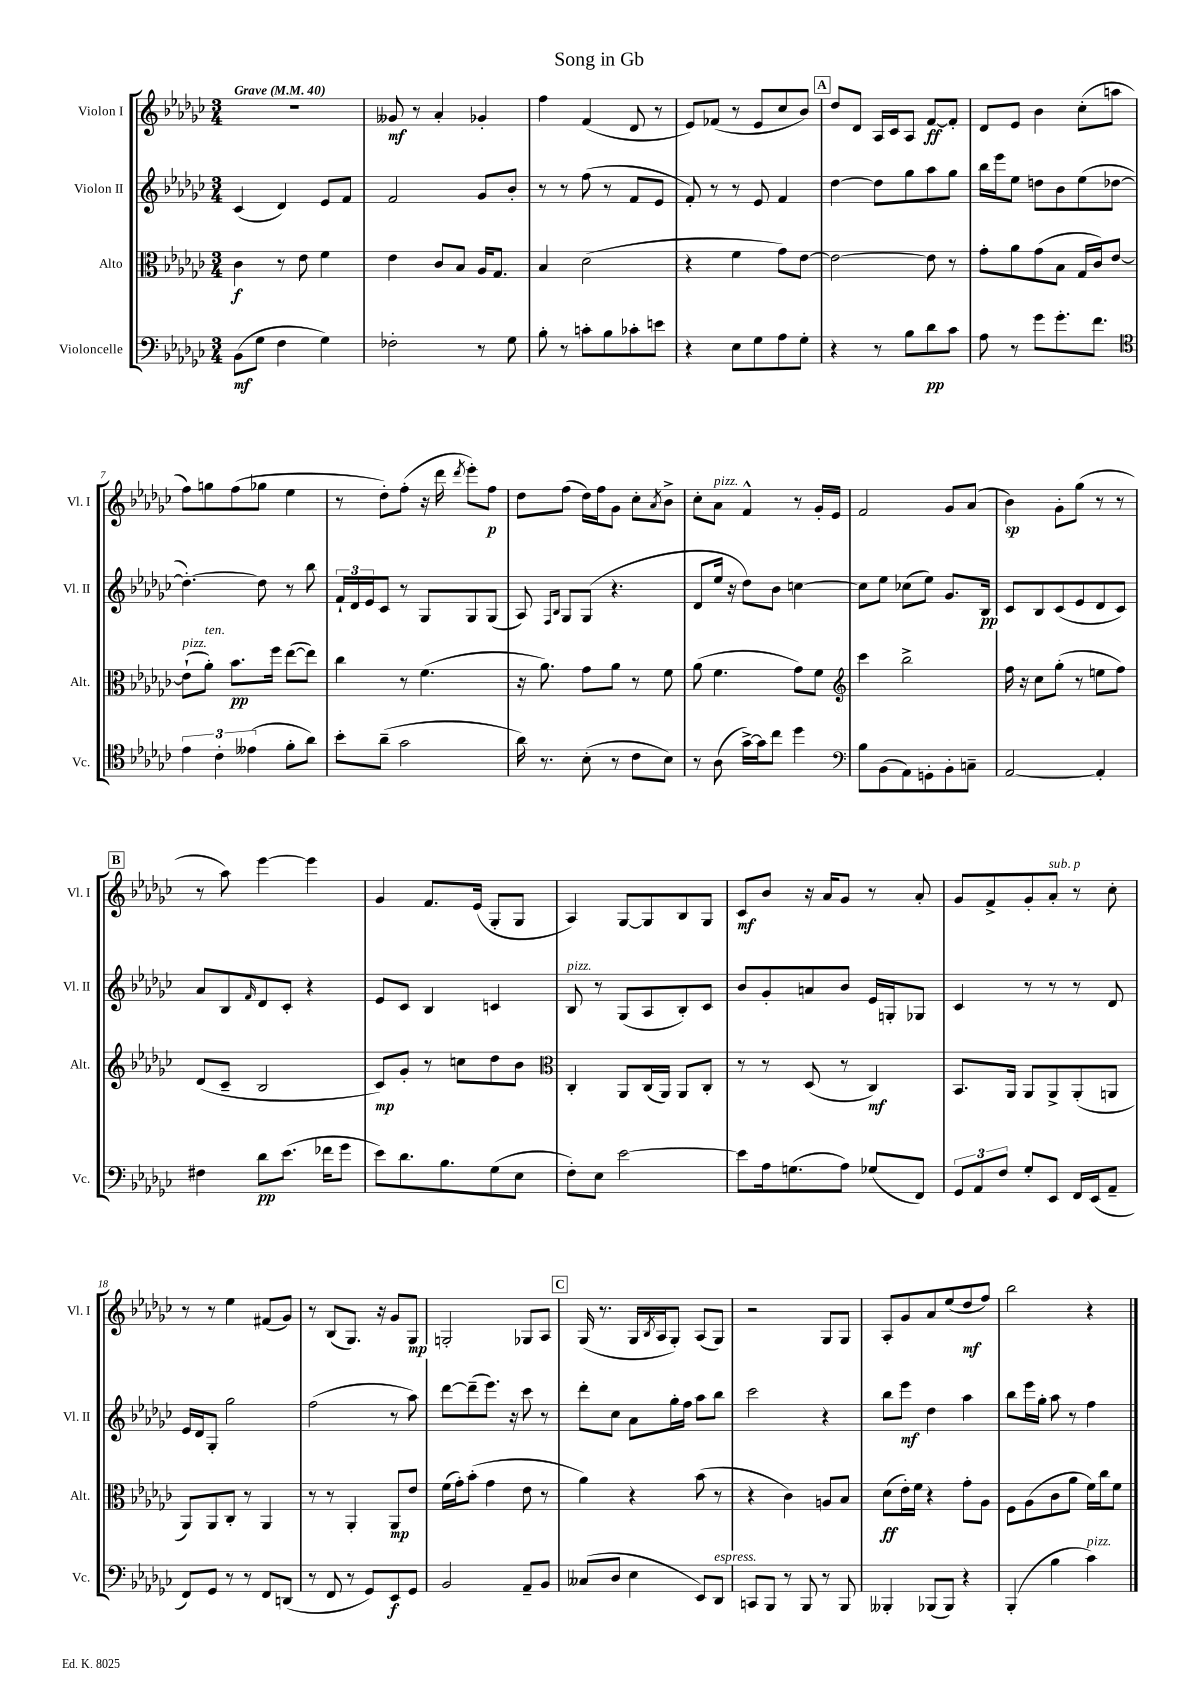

**kern	**dynam	**kern	**dynam	**kern	**dynam	**kern	**dynam
*part4	*part4	*part3	*part3	*part2	*part2	*part1	*part1
*staff4	*staff4	*staff3	*staff3	*staff2	*staff2	*staff1	*staff1
*I"Violoncelle	*	*I"Alto	*	*I"Violon II	*	*I"Violon I	*
*I'Vc.	*	*I'Alt.	*	*I'Vl. II	*	*I'Vl. I	*
*clefF4	*	*clefC3	*	*clefG2	*	*clefG2	*
*k[b-e-a-d-g-c-]	*	*k[b-e-a-d-g-c-]	*	*k[b-e-a-d-g-c-]	*	*k[b-e-a-d-g-c-]	*
*M3/4	*	*M3/4	*	*M3/4	*	*M3/4	*
*MM40	*	*MM40	*	*MM40	*	*MM40	*
=1	=1	=1	=1	=1	=1	=1	=1
!	!	!	!	!	!	!LO:TX:a:B:t=Grave	!
(8BB-\L	mf	4c-\	f	(4c-/	.	2.r	.
8G-\J	.	.	.	.	.	.	.
4F\	.	8r	.	4d-/)	.	.	.
.	.	8e-\	.	.	.	.	.
4G-\)	.	4f\	.	8e-/L	.	.	.
.	.	.	.	8f/J	.	.	.
=2	=2	=2	=2	=2	=2	=2	=2
2F-X'\	.	4e-\	.	2f/	.	8g--X/	mf
.	.	.	.	.	.	8r	.
.	.	8c-/L	.	.	.	4a-'/	.
.	.	8B-/J	.	.	.	.	.
8r	.	16A-/KL	.	8g-/L	.	4g-X'/	.
.	.	8.G-/J	.	.	.	.	.
8G-\	.	.	.	8b-'/J	.	.	.
=3	=3	=3	=3	=3	=3	=3	=3
8B-'\	.	4B-/	.	8r	.	4ff\	.
8r	.	.	.	8r	.	.	.
8cn'\L	.	(2d-\	.	(8ff\	.	(4f/	.
8B-\	.	.	.	8r	.	.	.
8c-X'\	.	.	.	8f/L	.	8d-/	.
8en\J	.	.	.	8e-/J	.	8r	.
=4	=4	=4	=4	=4	=4	=4	=4
4r	.	4r	.	8f'/)	.	8e-/L)	.
.	.	.	.	8r	.	(8f-X/J	.
8E-\L	.	4f\	.	8r	.	8r	.
8G-\	.	.	.	8e-/	.	8e-/L	.
8A-\	.	8g-\L)	.	4f/	.	8cc-/	.
8G-'\J	.	[8e-\J	.	.	.	8b-/J)	.
!!LO:REH:place=s1:t=A
=5	=5	=5	=5	=5	=5	=5	=5
4r	.	2e-\_	.	[4dd-\	.	8dd-/L	.
.	.	.	.	.	.	8d-/J	.
8r	.	.	.	8dd-\L]	.	16A-/LL	.
.	.	.	.	.	.	16c-/J	.
8B-\L	.	.	.	8gg-\	.	8A-/J	.
8d-\	pp	8e-\]	.	8aa-\	.	[8f/L	ff
8c-\J	.	8r	.	8gg-\J	.	8f'/J]	.
=6	=6	=6	=6	=6	=6	=6	=6
8A-\	.	8g-'\L	.	16bb-\LL	.	8d-/L	.
.	.	.	.	16eee-\J	.	.	.
8r	.	8a-\	.	8ee-\J	.	8e-/J	.
8g-\L	.	(8g-\	.	8ddn\L	.	4b-\	.
8.g-'\	.	8B-\J	.	8b-\	.	.	.
.	.	16G-/LL	.	(8ee-\	.	(8cc-'\L	.
8.f\J	.	16c-/J)	.	.	.	.	.
.	.	[8e-/J	.	[8dd-X\J	.	8aan\J	.
!!LO:LB:g=z
=7	=7	=7	=7	=7	=7	=7	=7
*clefC4	*	*	*	*	*	*	*
!	!	!LO:TX:a:i:t=pizz.	!	!	!	!	!
6e-\	.	(8e-`\L]	.	4.dd-'\_)	.	8ff\L)	.
!	!	!LO:TX:a:i:t=ten.	!	!	!	!	!
.	.	8a-'\J)	.	.	.	8ggn\	.
6c-'\	.	.	.	.	.	.	.
.	.	8.b-\L	pp	.	.	(8ff\	.
(6e--X\	.	.	.	.	.	.	.
.	.	.	.	8dd-\]	.	8gg-X\J	.
.	.	16ff\Jk	.	.	.	.	.
8f'\L	.	([8ee-\L	.	8r	.	4ee-\	.
8a-\J)	.	8ee-\J])	.	8bb-\	.	.	.
=8	=8	=8	=8	=8	=8	=8	=8
8b-'\L	.	4cc-\	.	24f`/LL	.	8r	.
.	.	.	.	24d-/	.	.	.
.	.	.	.	24e-/J	.	.	.
(8a-~\J	.	.	.	8c-/J	.	8dd-'\L)	.
2g-\	.	8r	.	8r	.	(8ff'\J	.
.	.	(4.f\	.	8G-/L	.	16r	.
.	.	.	.	.	.	16ddd-\	.
.	.	.	.	.	.	8qddd-/	.
.	.	.	.	8G-/	.	8eee-'\L)	.
.	.	.	.	(8G-/J	.	8ff\J	p
=9	=9	=9	=9	=9	=9	=9	=9
16a-\)	.	16r	.	8A-/)	.	8dd-\L	.
8.r	.	8.a-\)	.	.	.	.	.
.	.	.	.	16qqF/LL	.	.	.
.	.	.	.	16qqB-/JJ	.	.	.
.	.	.	.	8G-/L	.	(8ff\J	.
(8B-'\	.	8g-\L	.	(8G-/J	.	16dd-\LL)	.
.	.	.	.	.	.	16ff\J	.
8r	.	8a-\J	.	4.r	.	8g-\J	.
8c-\L	.	8r	.	.	.	8cc-'\L	.
.	.	.	.	.	.	8qa-/	.
8B-\J)	.	8f\	.	.	.	8b-^\J	.
=10	=10	=10	=10	=10	=10	=10	=10
8r	.	(8a-\	.	8d-/L	.	8cc-'\L	.
!	!	!	!	!	!	!LO:TX:a:i:t=pizz.	!
(8A-\	.	4.f\	.	16ee-/Jk	.	8a-\J	.
.	.	.	.	16r	.	.	.
[16g-^\LL)	.	.	.	8dd-\L)	.	4f^^/	.
16g-\J]	.	.	.	.	.	.	.
8cc-\J	.	.	.	8b-\J	.	.	.
4dd-\	.	8g-\L)	.	[4ccn\	.	8r	.
.	.	8f\J	.	.	.	16g-'/LL	.
.	.	.	.	.	.	16e-/JJ	.
=11	=11	=11	=11	=11	=11	=11	=11
*clefF4	*	*clefG2	*	*	*	*	*
8B-\L	.	4ccc-\	.	8cc\L]	.	2f/	.
(8BB-\	.	.	.	8ee-\J	.	.	.
8AA-\)	.	2bb-^\	.	(8cc-X\L	.	.	.
8GGn'\	.	.	.	8ee-\J)	.	.	.
8BB-'\	.	.	.	8.g-/L	.	8g-/L	.
8Cn~\J	.	.	.	.	.	(8a-/J	.
.	.	.	.	16B-/Jk	pp	.	.
=12	=12	=12	=12	=12	=12	=12	=12
[2AA-/	.	16ff\	.	8c-/L	.	4b-\)	sp
.	.	16r	.	.	.	.	.
.	.	8cc-\L	.	8B-/	.	.	.
.	.	(8gg-'\J	.	(8c-/	.	8g-'\L	.
.	.	8r	.	8e-/	.	(8gg-\J	.
4AA-'/]	.	8een\L	.	8d-/	.	8r	.
.	.	8ff\J)	.	8c-/J)	.	8r	.
!!LO:LB:g=z
!!LO:REH:place=s1:t=B
=13	=13	=13	=13	=13	=13	=13	=13
4F#X\	.	(8d-/L	.	8a-/L	.	8r	.
.	.	8c-~/J	.	8B-/	.	8aa-\)	.
.	.	.	.	16qqf/	.	.	.
8d-\L	pp	2B-/	.	8d-/	.	[4eee-\	.
(8.e-\J	.	.	.	8c-'/J	.	.	.
.	.	.	.	4r	.	4eee-\]	.
16f-X\KL	.	.	.	.	.	.	.
8g-\J	.	.	.	.	.	.	.
=14	=14	=14	=14	=14	=14	=14	=14
8e-\L)	.	8c-/L)	mp	8e-/L	.	4g-/	.
8.d-\	.	8g-'/J	.	8c-/J	.	.	.
.	.	8r	.	4B-/	.	8.f/L	.
8.B-\	.	.	.	.	.	.	.
.	.	8ccn\L	.	.	.	.	.
.	.	.	.	.	.	(16e-/Jk	.
(8G-\	.	8dd-\	.	4cn/	.	8G-'/L	.
8E-\J	.	8b-\J	.	.	.	8G-/J	.
=15	=15	=15	=15	=15	=15	=15	=15
*	*	*clefC3	*	*	*	*	*
!	!	!	!	!LO:TX:a:i:t=pizz.	!	!	!
8F'\L)	.	4C-'/	.	8B-/	.	4A-/)	.
8E-\J	.	.	.	8r	.	.	.
[2e-\	.	8AA-/L	.	(8G-/L	.	[8G-/L	.
.	.	(16C-/L	.	8A-/	.	8G-/]	.
.	.	16AA-/JJ)	.	.	.	.	.
.	.	8AA-/L	.	8B-'/)	.	8B-/	.
.	.	8C-'/J	.	8c-/J	.	8G-/J	.
=16	=16	=16	=16	=16	=16	=16	=16
8e-\L]	.	8r	.	8b-/L	.	8c-/L	mf
16A-\k	.	8r	.	8g-'/	.	8b-/J	.
(8.Gn\	.	.	.	.	.	.	.
.	.	(8D-/	.	8an/	.	16r	.
.	.	.	.	.	.	16a-/KL	.
8A-\J)	.	8r	.	8b-/J	.	8g-/J	.
(8G-X/L	.	4C-/)	mf	16e-/LL	.	8r	.
.	.	.	.	16Gn'/J	.	.	.
8FF/J)	.	.	.	8G-X/J	.	8a-'/	.
=17	=17	=17	=17	=17	=17	=17	=17
12GG-/L	.	8.BB-/L	.	4c-/	.	8g-/L	.
12AA-/	.	.	.	.	.	.	.
.	.	.	.	.	.	8f^/	.
12F/J	.	.	.	.	.	.	.
.	.	16AA-/Jk	.	.	.	.	.
8G-'/L	.	8AA-/L	.	8r	.	8g-'/	.
!	!	!	!	!	!	!LO:TX:a:i:t=sub. p	!
8EE-/J	.	8AA-^/	.	8r	.	8a-'/J	.
16FF/LL	.	(8AA-'/	.	8r	.	8r	.
(16EE-/J	.	.	.	.	.	.	.
8AA-~/J	.	8AAn/J	.	8d-/	.	8cc-'\	.
!!LO:LB:g=z
=18	=18	=18	=18	=18	=18	=18	=18
8FF/L)	.	8AA-/L)	.	16e-/LL	.	8r	.
.	.	.	.	16d-/J	.	.	.
8GG-/J	.	8AA-/	.	8G-'/J	.	8r	.
8r	.	8C-'/J	.	2gg-\	.	4ee-\	.
8r	.	8r	.	.	.	.	.
8FF/L	.	4AA-/	.	.	.	(8f#X/L	.
(8DDn/J	.	.	.	.	.	8g-/J)	.
=19	=19	=19	=19	=19	=19	=19	=19
8r	.	8r	.	(2ff\	.	8r	.
8FF/	.	8r	.	.	.	(8B-/L	.
8r	.	4AA-'/	.	.	.	8.G-/J)	.
8GG-/L)	.	.	.	.	.	.	.
.	.	.	.	.	.	16r	.
8EE-/	f	8AA-/L	mp	8r	.	8g-/L	.
8GG-/J	.	8e-/J	.	8aa-\)	.	8G-/J	mp
=20	=20	=20	=20	=20	=20	=20	=20
2BB-/	.	(16f\LL	.	[8ddd-\L	.	2Gn'/	.
.	.	16g-'\J)	.	.	.	.	.
.	.	(8b-'\J	.	(8ddd-~\]	.	.	.
.	.	4g-\	.	8.eee-\J)	.	.	.
.	.	.	.	16r	.	.	.
8AA-~/L	.	8e-\	.	8ccc-\	.	8G-X/L	.
8BB-/J	.	8r	.	8r	.	8A-/J	.
!!LO:REH:place=s1:t=C
=21	=21	=21	=21	=21	=21	=21	=21
(8C--X/L	.	4a-\)	.	8ddd-'\L	.	(16G-/	.
.	.	.	.	.	.	8.r	.
8D-/J	.	.	.	8cc-\J	.	.	.
4E-\	.	4r	.	8a-\L	.	16G-/LL	.
.	.	.	.	.	.	8qB-/	.
.	.	.	.	.	.	16A-/J	.
.	.	.	.	16gg-'\L	.	8G-'/J)	.
.	.	.	.	16ff\JJ	.	.	.
8EE-/L)	.	(8b-\	.	8aa-\L	.	(8A-/L	.
!LO:TX:a:i:t=espress.	!	!	!	!	!	!	!
8DD-/J	.	8r	.	8bb-\J	.	8G-/J)	.
=22	=22	=22	=22	=22	=22	=22	=22
8CCn/L	.	4r	.	2ccc-\	.	2r	.
8BBB-/J	.	.	.	.	.	.	.
8r	.	4c-\)	.	.	.	.	.
8BBB-/	.	.	.	.	.	.	.
8r	.	8An/L	.	4r	.	8G-/L	.
8BBB-/	.	8B-/J	.	.	.	8G-/J	.
=23	=23	=23	=23	=23	=23	=23	=23
4BBB--X'/	.	(8d-\L	ff	8bb-\L	.	8A-'/L	.
.	.	16e-'\L)	.	8eee-\J	mf	8g-/	.
.	.	16f\JJ	.	.	.	.	.
(8BBB-X/L	.	4r	.	4dd-\	.	8a-/	.
8BBB-/J)	.	.	.	.	.	(8ee-/	.
4r	.	8g-'\L	.	4aa-\	.	8dd-/	mf
.	.	8A-\J	.	.	.	8ff/J)	.
=24	=24	=24	=24	=24	=24	=24	=24
(4BBB-'/	.	8F\L	.	8bb-\L	.	2bb-\	.
.	.	(8A-\	.	16eee-\L	.	.	.
.	.	.	.	16gg-'\JJ	.	.	.
4B-\	.	8c-\	.	8aa-\	.	.	.
.	.	8a-\J	.	8r	.	.	.
!LO:TX:a:i:t=pizz.	!	!	!	!	!	!	!
4c-\)	.	16f\LL)	.	4ff\	.	4r	.
.	.	16cc-\J	.	.	.	.	.
.	.	8f\J	.	.	.	.	.
==	==	==	==	==	==	==	==
*-	*-	*-	*-	*-	*-	*-	*-
